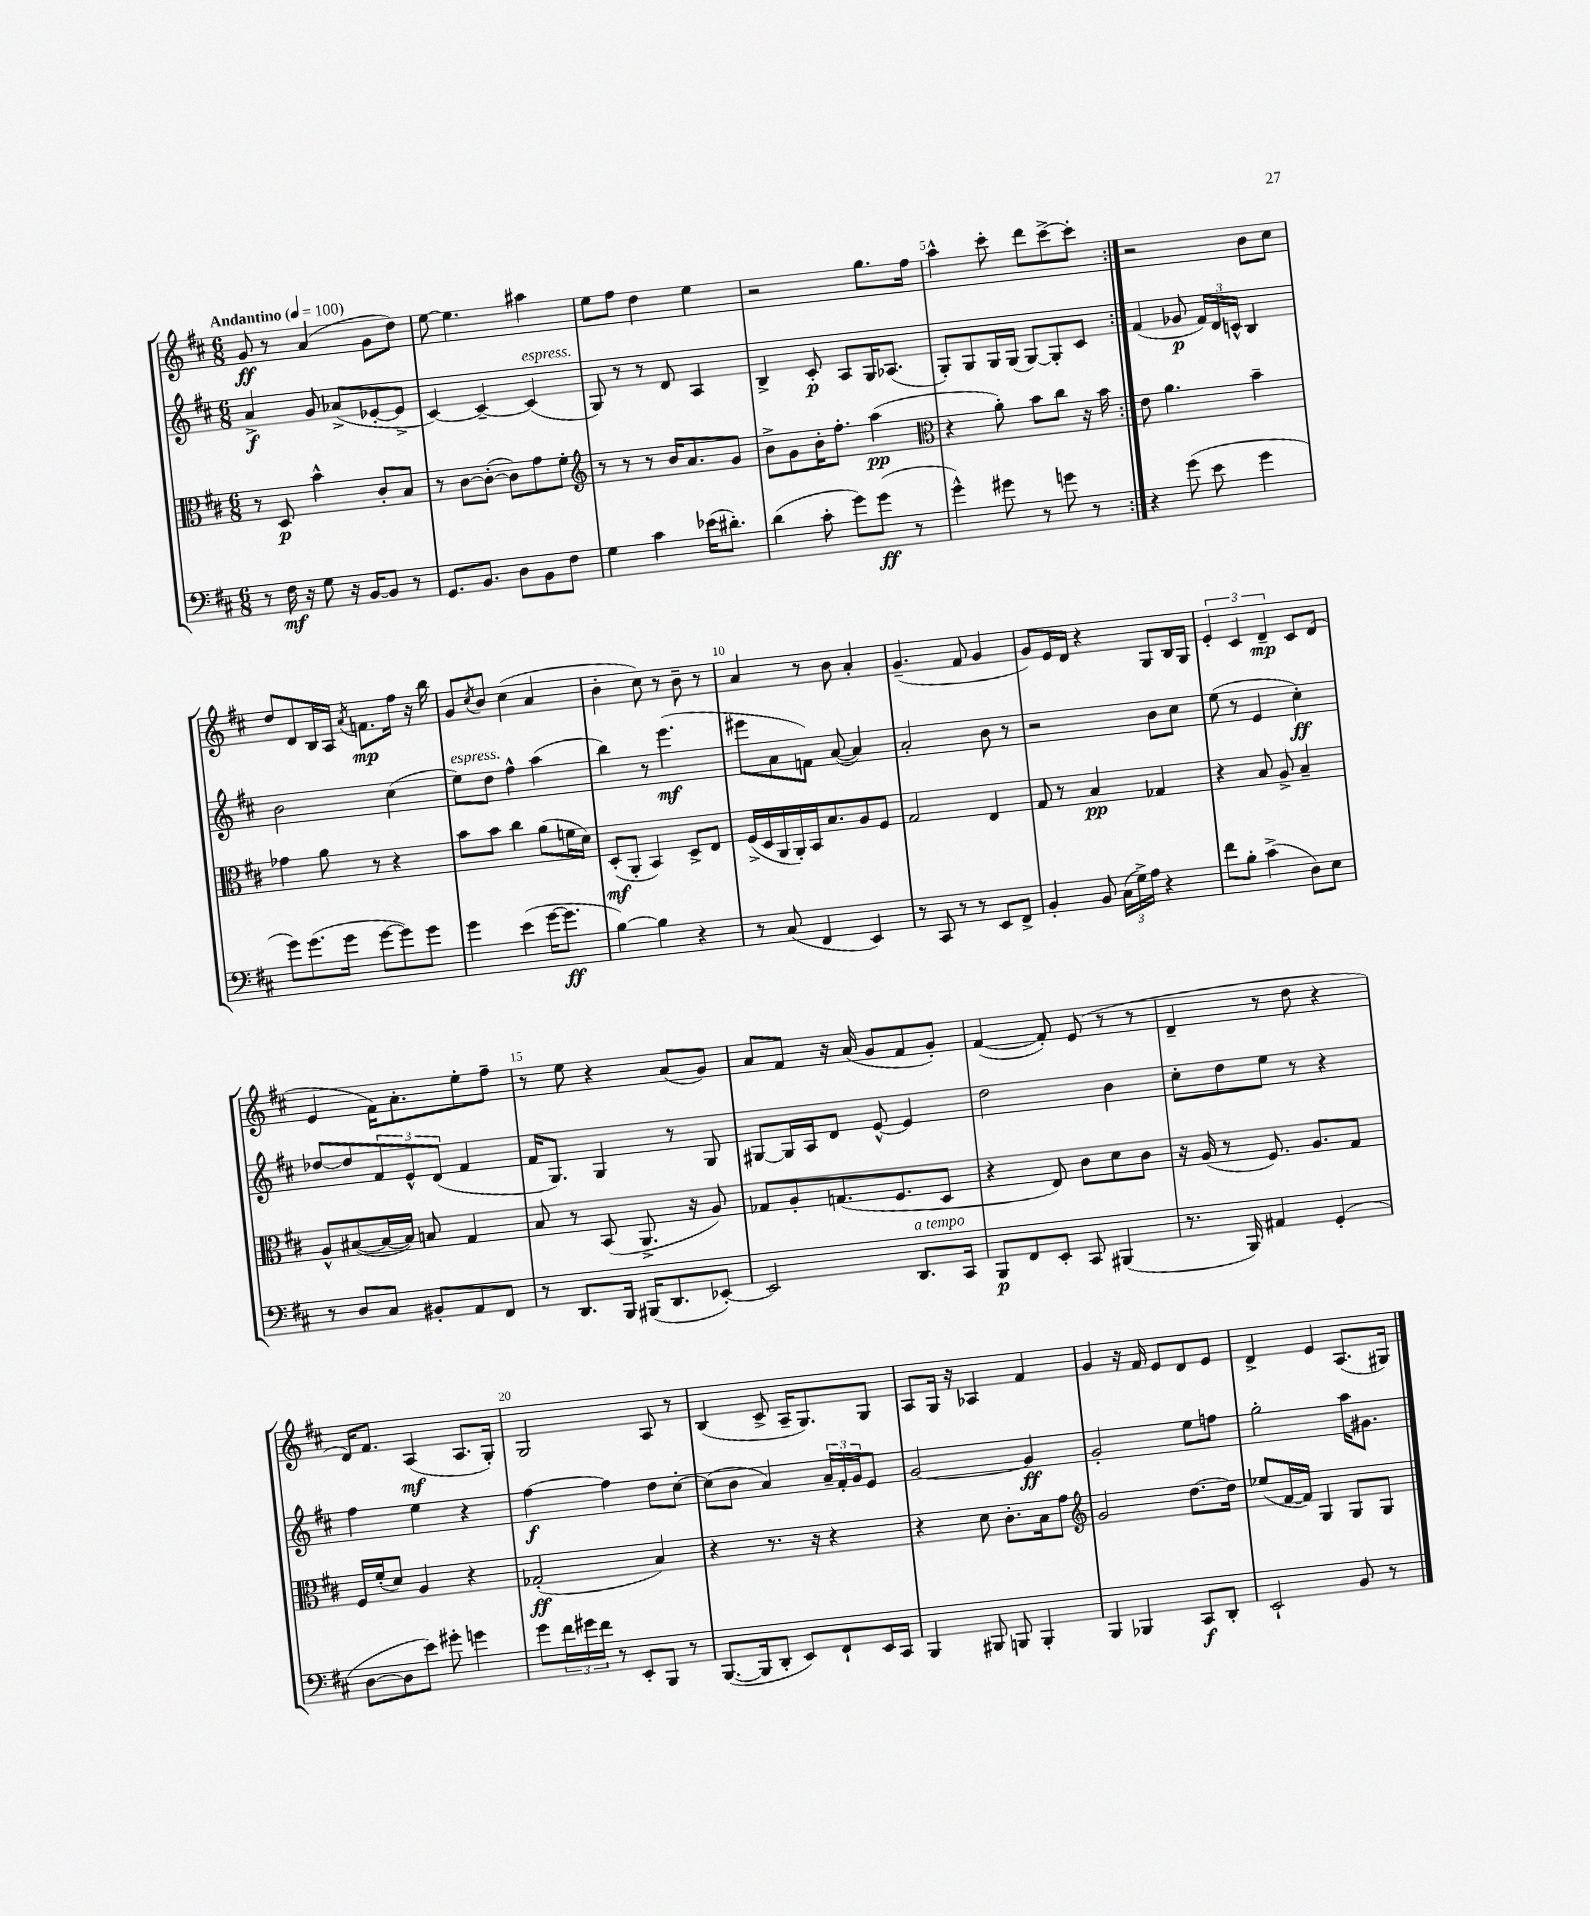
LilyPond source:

<<
\new StaffGroup <<
\new Staff = "s0" {
    \clef treble \key d \major \numericTimeSignature \time 6/8 \tempo "Andantino" 4 = 100
    \repeat volta 2 { g'8\ff r8 a'4( g'8 d''8) |
    e''8~ e''4. ais''4 |
    e''8 fis''8 d''4 e''4 |
    r2 g''8. fis''16 |
    a''4-^ cis'''8-. d'''8 cis'''8~-> cis'''8-. | }
    r2 b'8 cis''8 |
    d''8 d'8 b16 a16 \acciaccatura { a'8 } f'8.\mp fis''16 r16 b''16 |
    g'8 \acciaccatura { cis''8 } b'8 cis''4( a'4 |
    b'4-. cis''8) r8 b'8-- r8 |
    a'4 r8 b'8 a'4-. |
    g'4.--( fis'8 g'4 |
    g'8) e'16 d'16 r4 g8 b16 g16 |
    \tuplet 3/2 { e'4-. cis'4 d'4--\mp } cis'8 d'8( |
    e'4 fis'16) a'8.-. e''8-. fis''8-- |
    r8 e''8 r4 a'8( g'8) |
    a'8 fis'8 r16 a'16( g'8 fis'8 g'8-.) |
    fis'4~( fis'8-.) e'8( r8 r8 |
    d'4-- r8 d''8 r4 |
    d'16) fis'8. a4\mf( a8. g16-.) |
    g2 a8 r8 |
    b4( cis'8-> a16-- g8.) g8 |
    a8 g16 r16 aes4 fis'4 |
    g'4 r16 fis'16 e'8 d'8 e'8 |
    d'4-> e'4 a8.( gis16) \bar "|." |
}
\new Staff = "s1" {
    \clef treble \key d \major \numericTimeSignature \time 6/8
    \repeat volta 2 { a'4->\f g'8 aes'8->( ees'8~-. ees'8-> |
    cis'4~) cis'4~-- cis'4^\markup { \italic "espress." }( |
    g8) r8 r8 d'8 a4 |
    b4-> cis'8-.\p a8 g16 aes8.( |
    g8-.) g8 g16 g16( g8~) g8-. cis'8 | }
    fis'4( ges'8\p \tuplet 3/2 { fis'16) d'16 c'16-^ } b4 |
    b'2 cis''4( |
    e''8^\markup { \italic "espress." }) d''8 fis''4-^ a''4( |
    b''4) r8 e'''4.\mf( |
    eis'''8 a'8 f'8) a'8~( a'4) |
    a'2-. b'8 r8 |
    r2 b'8 cis''8 |
    e''8( r8 e'4 cis''4-.\ff) |
    des''8~ des''8 \tuplet 3/2 { fis'8 e'8-^ d'8( } fis'4 |
    fis'16 g8.) g4 r8 g8 |
    gis8~ gis16 a16 d'8 e'8~-^ e'4 |
    d''2 b'4 |
    cis''8-. d''8 e''8 r8 r4 |
    fis''4 e''4 r4 |
    fis''4~\f fis''4 d''8 cis''8~-. |
    cis''8( b'8 a'4) \tuplet 3/2 { a'16-- fis'16-. g'16 } e'8 |
    g'2~ g'4\ff |
    g'2-. e''8 f''8 |
    g''2-. a''16 gis'8. \bar "|." |
}
\new Staff = "s2" {
    \clef alto \key d \major \numericTimeSignature \time 6/8
    \repeat volta 2 { r8 d8\p b'4-^ cis'8-. b8 |
    r8 cis'8~ cis'8~-.( cis'8) g'8 fis'8-. |
    \clef treble r8 r8 r8 b'16 a'8. g'8 |
    b'8-> g'8 b'16-. fis''8.-. a''4\pp( |
    \clef alto r4 a'8-.) b'8 cis''8 r16 b'16 | }
    e'8 a'4. b'4-- |
    ges'4 a'8 r8 r4 |
    b'8 b'8 cis''4 a'8( f'16 d'16) |
    d8-.\mf( a,8-. b,4) d8-> e8 |
    fis16->( d16 a,16 a,16-.) b,16 b8. a8 fis8 |
    g2 e4 |
    g8 r8 b4\pp ges4 |
    r4 b8 a8-> b4-- |
    a8-^ bis8~( bis16~ bis16) b8 g4 |
    b8 r8 b,8( a,8.-> r16 a8) |
    ges8 a8-. g8.( fis8. d8 |
    r4 e8) cis'8 d'8 cis'8 |
    r16 a16( r8 fis8.) a8. g8 |
    fis16 fis'16-.( d'8) a4 r4 |
    ges2-.\ff( b4) |
    r4 r8. r16 r4 |
    r4 d'8 cis'8.-. b16 g'8 |
    \clef treble g'2 d''8.~ d''16 |
    ees''8( fis'16~ fis'16) g4 g8 g8 \bar "|." |
}
\new Staff = "s3" {
    \clef bass \key d \major \numericTimeSignature \time 6/8
    \repeat volta 2 { r8 fis16\mf r16 g8 r16 b,16~ b,8 r8 |
    g,8. b,8. d8 b,8 fis8 |
    g4 cis'4 ees'16( dis'8.-.) |
    d'4( cis'8-. g'8) g'8\ff( r8 |
    g'4-^) gis'8 r8 g'8 r8 | }
    r4 g'8( e'8 g'4 |
    g'8) g'8.( g'16 g'8~ g'8) g'8 |
    g'4 e'4( g'16~ g'8.\ff |
    b4~) b4 r4 |
    r8 cis8( fis,4 e,4) |
    r8 cis,8 r8 r8 e,8 fis,8-> |
    b,4-. b,8 \tuplet 3/2 { cis16( g16->) a16 } r4 |
    fis'8 b8-. cis'4->( d8) e8 |
    r8 d8 cis8 bis,8-. a,8 fis,8 |
    r8 d,8. b,,16 bis,,16( d,8. ees,8~-.) |
    ees,2 d,8.^\markup { \italic "a tempo" } cis,16 |
    b,,8\p fis,8 e,8-. cis,8 bis,,4( |
    r8. b,,16) ais,4 g,4-.( |
    d8~ d8 e'8) gis'8-. g'4 |
    g'8 \tuplet 3/2 { fis'16 gis'16 fis'16 } r8 e,8-. b,,8 r8 |
    b,,8.~( b,,16 d,8-. e,8) fis,8-! e,16 cis,16 |
    b,,4 bis,,8 b,,8 b,,4-. |
    b,,4 bes,,4 cis,8\f d,8-. |
    e,2-! b,8 r8 \bar "|." |
}
>>
>>
\layout { \context { \Score \override BarNumber.break-visibility = ##(#f #t #t) barNumberVisibility = #(every-nth-bar-number-visible 5) } }
